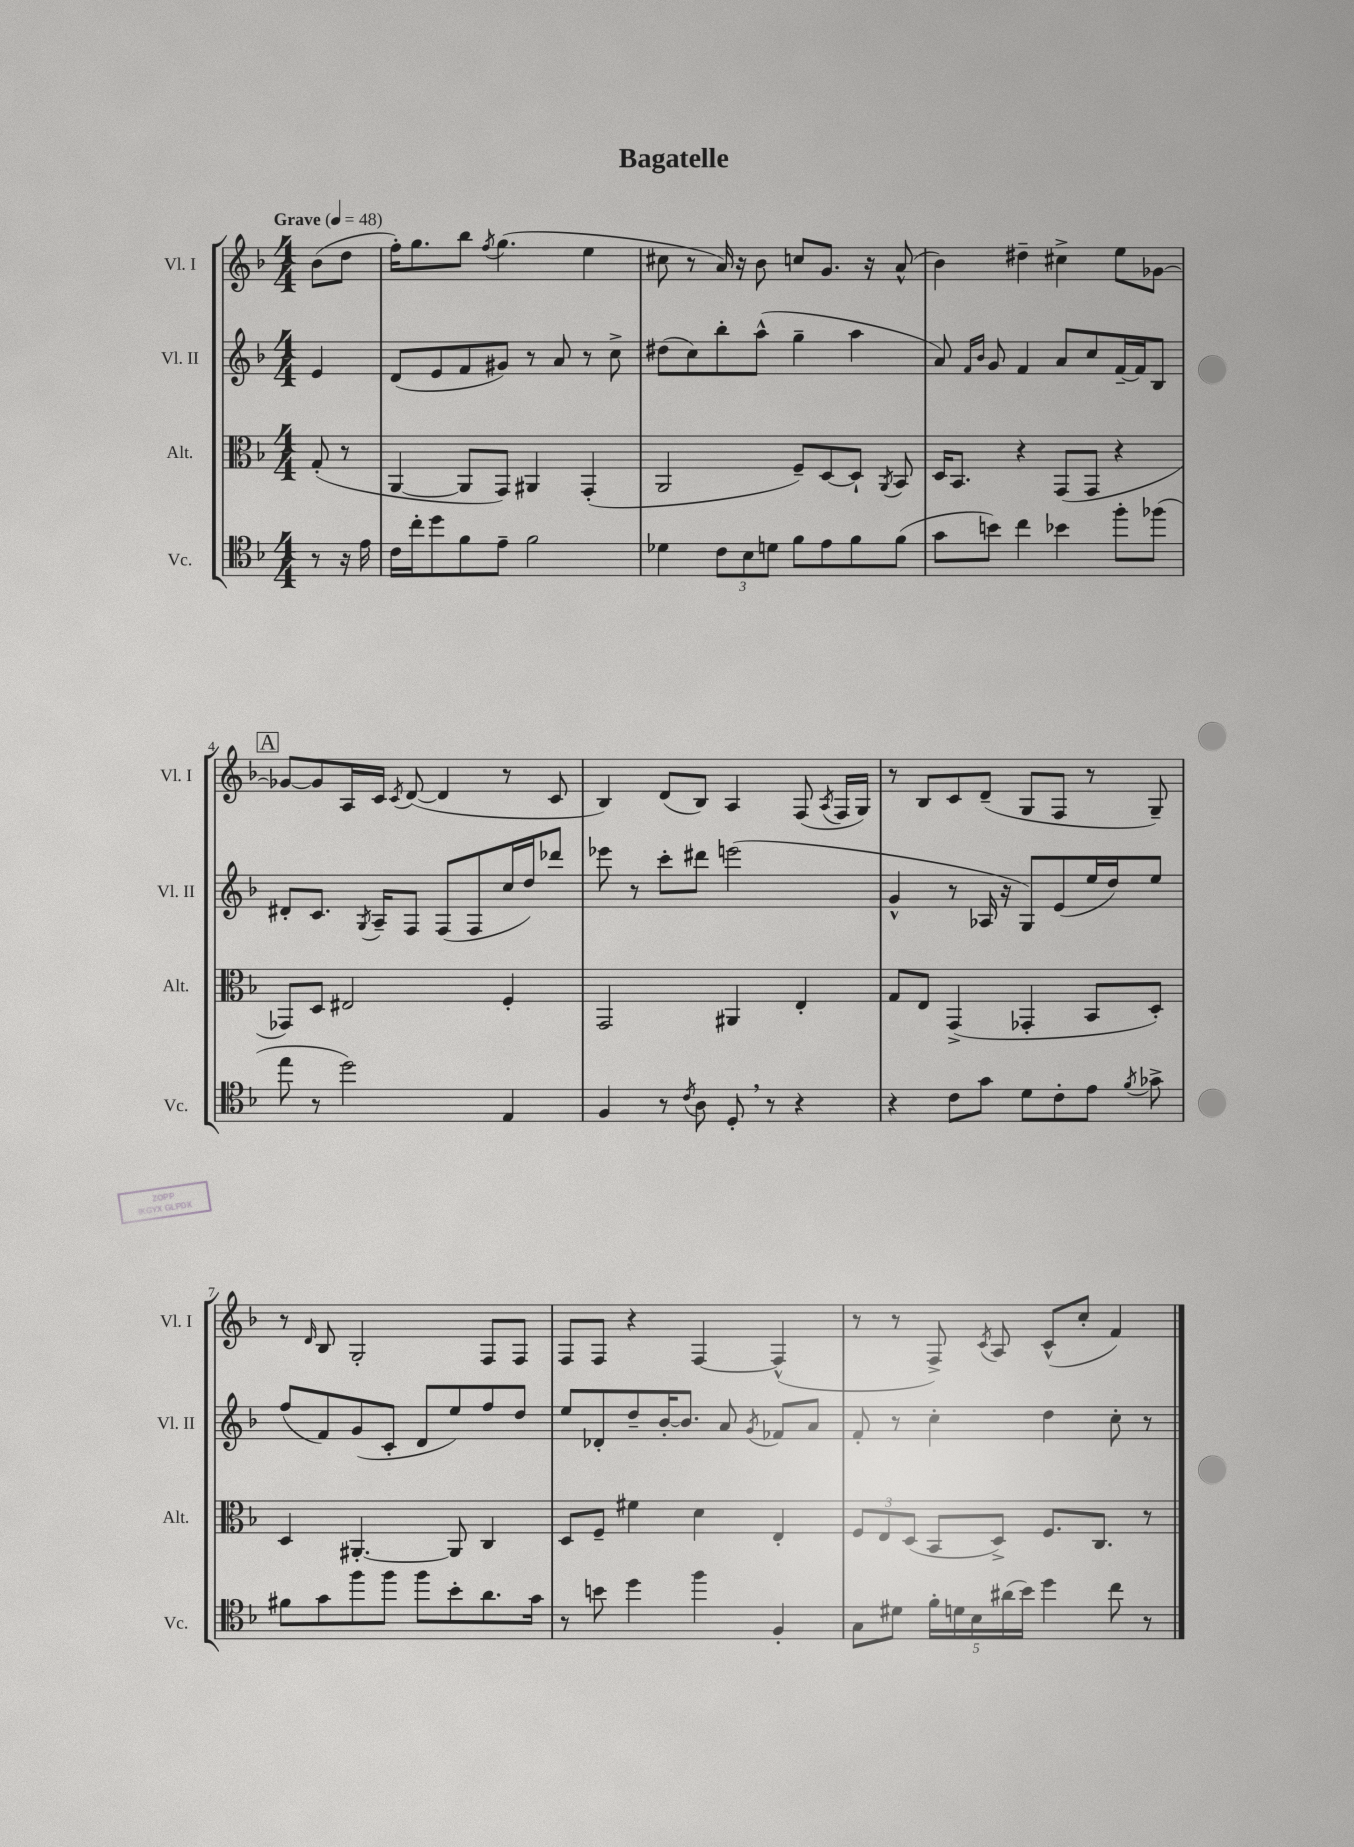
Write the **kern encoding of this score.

**kern	**kern	**kern	**kern
*staff4	*staff3	*staff2	*staff1
*clefC4	*clefC3	*clefG2	*clefG2
*k[b-]	*k[b-]	*k[b-]	*k[b-]
*M4/4	*M4/4	*M4/4	*M4/4
*MM48	*MM48	*MM48	*MM48
8r	(8G'	4e	(8b-
16r	8r	.	8dd
16e	.	.	.
=	=	=	=
16c	[4AA	(8d	16ff')
16cc'	.	.	8.gg
8dd	.	8e	.
8f	8AA]	8f	8bb-
.	.	.	8qff
8e~	8GG)	8g#)	(4.gg
2f	4AA#	8r	.
.	.	8a	.
.	(4GG'	8r	4ee
.	.	8cc^	.
=	=	=	=
4d-	2AA	(8dd#	8cc#
.	.	8cc)	8r
12c	.	8bb-'	16a)
.	.	.	16r
12B-	.	.	.
.	.	(8aa^^	8b-
12d	.	.	.
8f	8F~)	4gg~	8cc
8e	[8D	.	8.g
8f	8D`]	4aa	.
.	.	.	16r
.	8qAA	.	.
(8f	8BB-	.	(8a^^
=	=	=	=
8g	16D	8a)	4b-)
.	8.BB-	.	.
.	.	16qqf	.
.	.	16qqb-	.
8b)	.	8g	.
4cc	4r	4f	4dd#~
4b-	(8GG	8a	4cc#^
.	8GG	8cc	.
8ff'	4r	[16f~	8ee
.	.	16f]	.
(8ff-	.	8B-	[8g-
=	=	=	=
8ee	8GG-)	8d#'	8g-_
8r	8D	8.c	8g-]
2dd)	2E#	.	16A
.	.	8qG	.
.	.	16A~	16c
.	.	.	8qc
.	.	8F	([8d
.	.	(8F	4d]
.	.	8F	.
4E	4F'	16cc	8r
.	.	16dd)	.
.	.	8ddd-	8c
=	=	=	=
4F	2GG	8eee-	4B-)
.	.	8r	.
8r	.	8ccc'	(8d
8qc	.	.	.
8A	.	8ddd#	8B-)
8D'	4AA#	(2eee	4A
8r	.	.	.
4r	4E'	.	(8F
.	.	.	8qA
.	.	.	16F
.	.	.	16G)
=	=	=	=
4r	8G	4g^^	8r
.	8E	.	8B-
8c	(4GG^	8r	8c
8g	.	16A-	(8d~
.	.	16r	.
8d	4GG-'	8G)	8G
8c'	.	(8e	8F
8e	8BB-	16ee	8r
.	.	16dd)	.
8qf	.	.	.
8g-^	8D')	8ee	8G~)
=	=	=	=
8f#	4D	(8ff	8r
.	.	.	16qqd
8g	.	8f)	8B-
8ff	[4.AA#'	(8g	2G'
8ff	.	8c'	.
8ff	.	8d	.
8b-'	8AA#]	8ee)	.
8.a	4C	8ff	8F
.	.	8dd	8F
16g	.	.	.
=	=	=	=
8r	8D	8ee	8F
8b	8F~	8d-'	8F
4dd	4f#	8dd~	4r
.	.	[16b-'	.
.	.	8.b-]	.
4ff	4d	.	[4F
.	.	8a	.
.	.	8qg	.
4F'	4E'	8f-	(4F^^]
.	.	8a	.
=	=	=	=
8G	12F	8f'	8r
.	12E	.	.
8d#	.	8r	8r
.	(12D	.	.
20f'	8BB-	4cc'	8F^)
20d	.	.	.
20B-	.	.	.
.	.	.	8qc
.	8D^)	.	8A
(20a#	.	.	.
20b-)	.	.	.
4dd	8.F	4dd	(8c^^
.	.	.	8cc'
.	8.C	.	.
8cc	.	8cc'	4f)
8r	8r	8r	.
==	==	==	==
*-	*-	*-	*-
